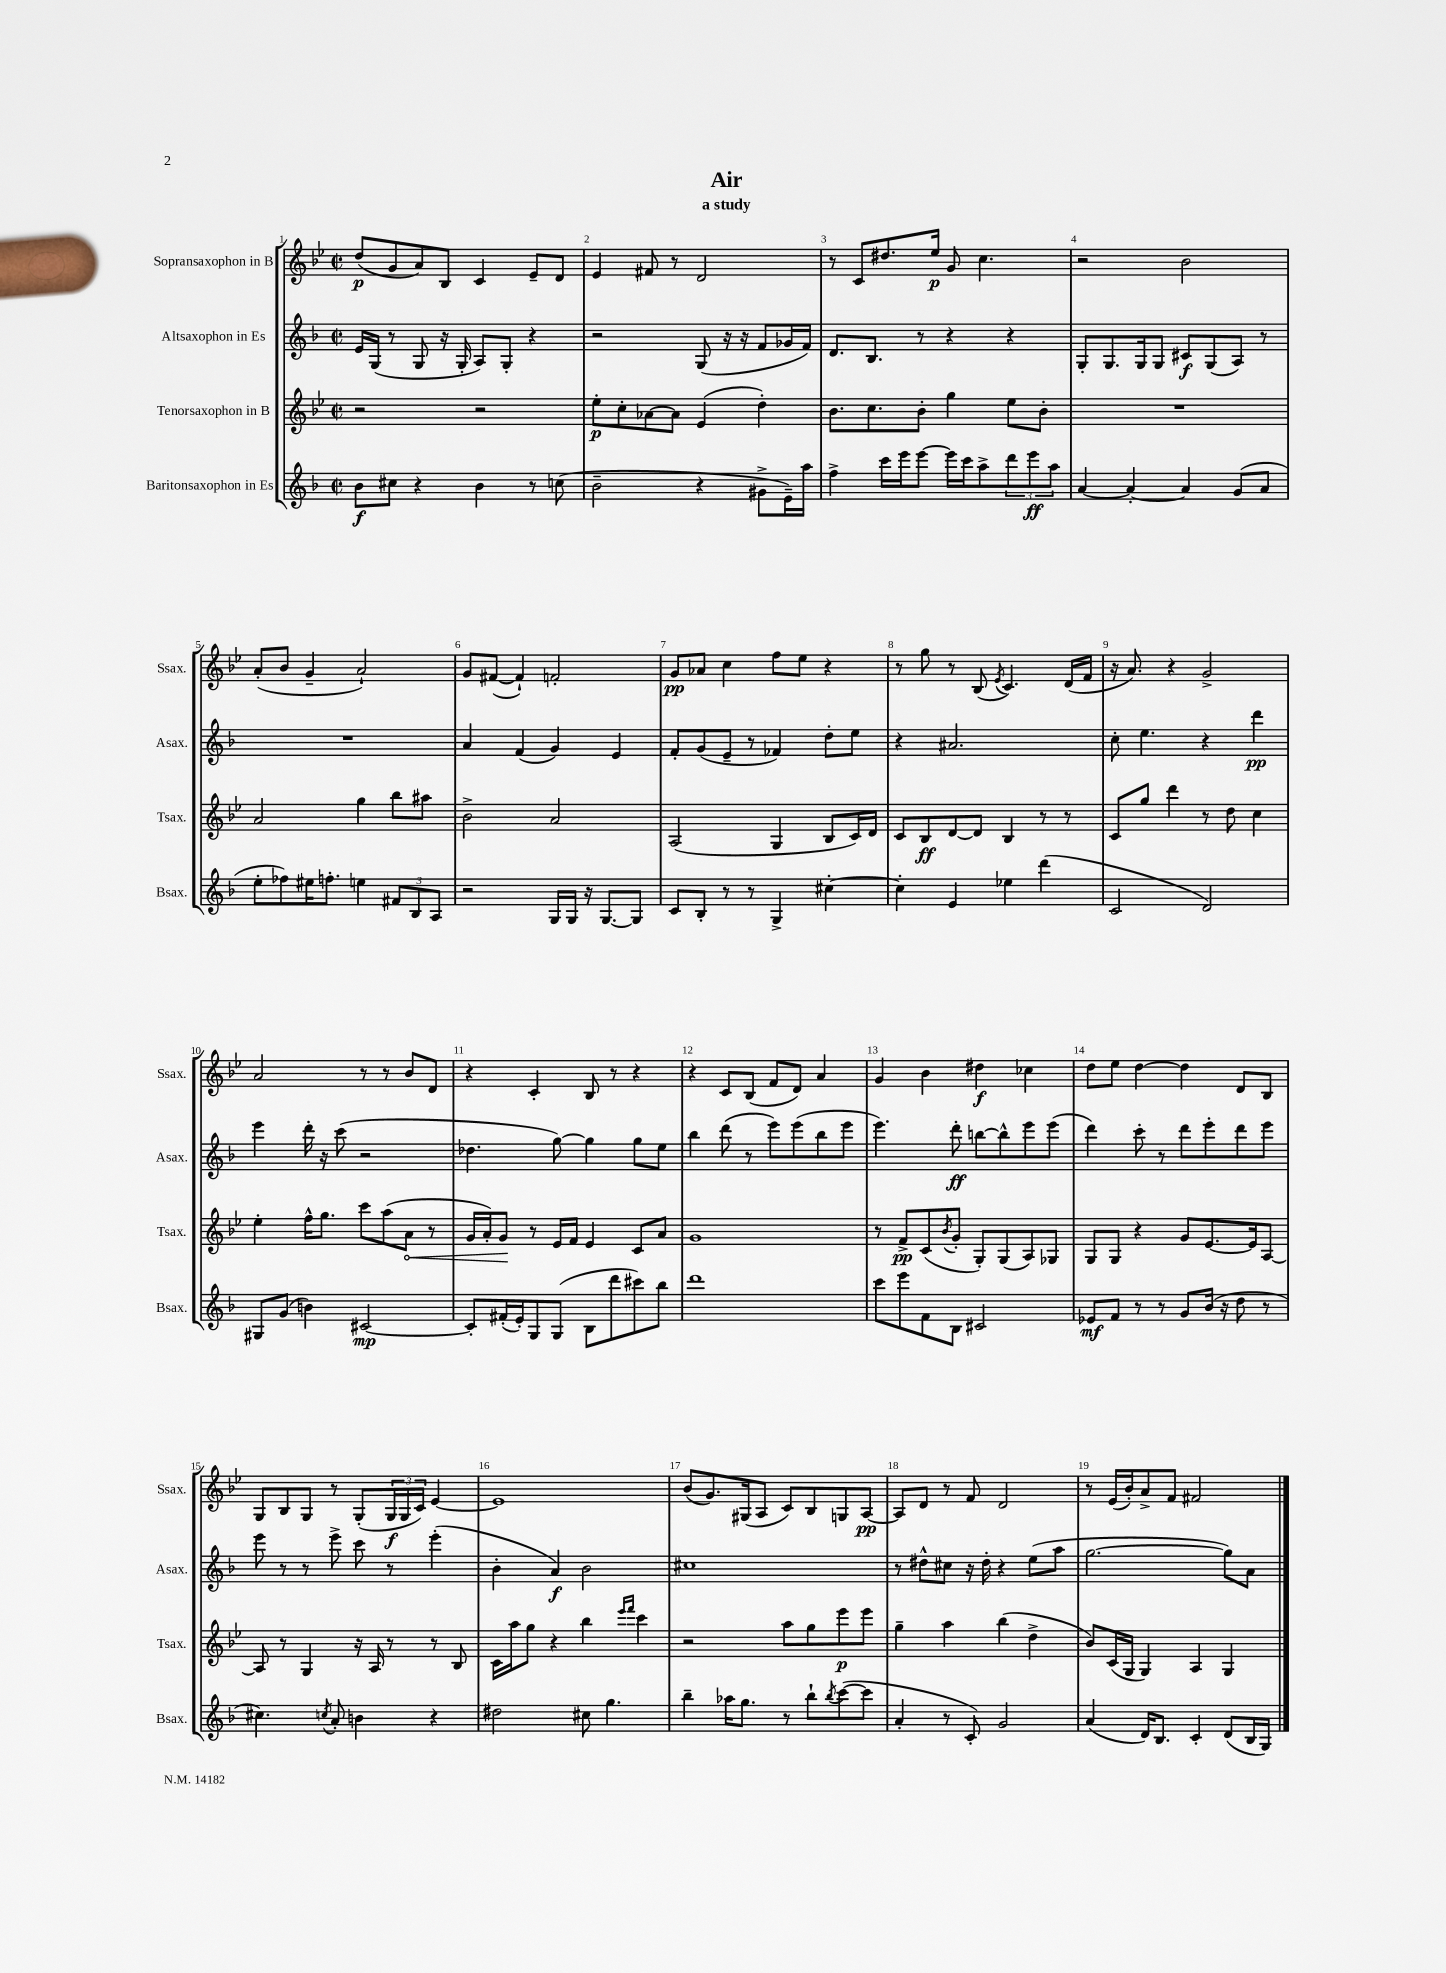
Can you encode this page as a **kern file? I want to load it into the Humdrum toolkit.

**kern	**dynam	**kern	**dynam	**kern	**dynam	**kern	**dynam
*part4	*part4	*part3	*part3	*part2	*part2	*part1	*part1
*staff4	*staff4	*staff3	*staff3	*staff2	*staff2	*staff1	*staff1
*I"Baritonsaxophon in Es	*	*I"Tenorsaxophon in B	*	*I"Altsaxophon in Es	*	*I"Sopransaxophon in B	*
*I'Bsax.	*	*I'Tsax.	*	*I'Asax.	*	*I'Ssax.	*
*clefG2	*	*clefG2	*	*clefG2	*	*clefG2	*
*k[b-]	*	*k[b-e-]	*	*k[b-]	*	*k[b-e-]	*
*M2/2	*	*M2/2	*	*M2/2	*	*M2/2	*
*met(c|)	*	*met(c|)	*	*met(c|)	*	*met(c|)	*
=1	=1	=1	=1	=1	=1	=1	=1
8b-\L	f	2r	.	16e/LL	.	(8dd/L	p
.	.	.	.	(16G/JJ	.	.	.
8cc#X\J	.	.	.	8r	.	8g/	.
4r	.	.	.	8G/	.	8a/)	.
.	.	.	.	16r	.	8B-/J	.
.	.	.	.	16G'/	.	.	.
4b-\	.	2r	.	8A/L)	.	4c/	.
.	.	.	.	8G'/J	.	.	.
8r	.	.	.	4r	.	8e-~/L	.
(8ccn\	.	.	.	.	.	8d/J	.
=2	=2	=2	=2	=2	=2	=2	=2
2b-~\	.	8ee-'\L	p	2r	.	4e-/	.
.	.	8cc'\	.	.	.	.	.
.	.	[8a-X\	.	.	.	8f#X/	.
.	.	8a-\J]	.	.	.	8r	.
4r	.	(4e-/	.	(8G/	.	2d/	.
.	.	.	.	16r	.	.	.
.	.	.	.	16r	.	.	.
8g#X^\L	.	4dd'\)	.	8f/L	.	.	.
16e~\L)	.	.	.	16g-X/L	.	.	.
16aa\JJ	.	.	.	16f/JJ)	.	.	.
=3	=3	=3	=3	=3	=3	=3	=3
4ff^\	.	8.b-\L	.	8.d/L	.	8r	.
.	.	.	.	.	.	8c/L	.
.	.	8.cc\	.	8.B-/J	.	.	.
16ccc\LL	.	.	.	.	.	8.dd#X/	.
16eee\J	.	.	.	.	.	.	.
[8eee\J	.	8b-'\J	.	8r	.	.	.
.	.	.	.	.	.	16ee-/Jk	p
16eee\LL]	.	4gg\	.	4r	.	8g/	.
16ccc\J	.	.	.	.	.	.	.
8aa^\	.	.	.	.	.	4.cc\	.
12ddd\	.	8ee-\L	.	4r	.	.	.
12eee\	ff	.	.	.	.	.	.
.	.	8b-'\J	.	.	.	.	.
12aa\J	.	.	.	.	.	.	.
=4	=4	=4	=4	=4	=4	=4	=4
[4a/	.	1r	.	8G'/L	.	2r	.
.	.	.	.	8.G/	.	.	.
4a'/_	.	.	.	.	.	.	.
.	.	.	.	16G/k	.	.	.
.	.	.	.	8G/J	.	.	.
4a/]	.	.	.	8c#X/L	f	2b-\	.
.	.	.	.	(8G/	.	.	.
(8g/L	.	.	.	8A/J)	.	.	.
8a/J	.	.	.	8r	.	.	.
!!LO:LB:g=z
=5	=5	=5	=5	=5	=5	=5	=5
8ee'\L	.	2a/	.	1r	.	(8a'/L	.
8ff-X\)	.	.	.	.	.	8b-/J	.
16ee#X\K	.	.	.	.	.	4g~/	.
8.ffn'\J	.	.	.	.	.	.	.
4een\	.	4gg\	.	.	.	2a`/)	.
12f#X/L	.	8bb-\L	.	.	.	.	.
12B-/	.	.	.	.	.	.	.
.	.	8aa#X\J	.	.	.	.	.
12A/J	.	.	.	.	.	.	.
=6	=6	=6	=6	=6	=6	=6	=6
2r	.	2b-^\	.	4a/	.	8g/L	.
.	.	.	.	.	.	([8f#X/J	.
.	.	.	.	(4f/	.	4f#`/])	.
16G/LL	.	2a/	.	4g/)	.	2fn'/	.
16G/JJ	.	.	.	.	.	.	.
16r	.	.	.	.	.	.	.
[8.G/L	.	.	.	.	.	.	.
.	.	.	.	4e/	.	.	.
8G/J]	.	.	.	.	.	.	.
=7	=7	=7	=7	=7	=7	=7	=7
8c/L	.	(2A/	.	8f'/L	.	8g/L	pp
8B-'/J	.	.	.	(8g/	.	8a-X/J	.
8r	.	.	.	8e~/J	.	4cc\	.
8r	.	.	.	8r	.	.	.
4G^/	.	4G/	.	4f-X/)	.	8ff\L	.
.	.	.	.	.	.	8ee-\J	.
[4cc#X'\	.	8B-/L	.	8dd'\L	.	4r	.
.	.	16c/L)	.	8ee\J	.	.	.
.	.	16d/JJ	.	.	.	.	.
=8	=8	=8	=8	=8	=8	=8	=8
4cc#'\]	.	8c/L	.	4r	.	8r	.
.	.	8B-/	ff	.	.	8gg\	.
4e/	.	[8d/	.	2.a#X/	.	8r	.
.	.	8d/J]	.	.	.	(8B-/	.
.	.	.	.	.	.	8qe-/	.
4ee-X\	.	4B-/	.	.	.	4.c/)	.
(4ddd\	.	8r	.	.	.	.	.
.	.	8r	.	.	.	(16d/LL	.
.	.	.	.	.	.	16f/JJ	.
=9	=9	=9	=9	=9	=9	=9	=9
2c/	.	8c/L	.	8cc'\	.	16r	.
.	.	.	.	.	.	8.a/)	.
.	.	8gg/J	.	4.ee\	.	.	.
.	.	4ddd\	.	.	.	4r	.
2d/)	.	8r	.	4r	.	2g^/	.
.	.	8dd\	.	.	.	.	.
.	.	4cc\	.	4ddd\	pp	.	.
!!LO:LB:g=z
=10	=10	=10	=10	=10	=10	=10	=10
8G#X/L	.	4ee-'\	.	4eee\	.	2a/	.
(8g/J	.	.	.	.	.	.	.
4bn\)	.	16ff^^\KL	.	16ddd'\	.	.	.
.	.	8.gg\J	.	16r	.	.	.
.	.	.	.	(8ccc\	.	.	.
[2c#X/	mp	8ccc\L	.	2r	.	8r	.
.	.	(8aa\	.	.	.	8r	.
!	!	!	!LO:HP:b	!	!	!	!
.	.	8a\J	<	.	.	8b-/L	.
.	.	8r	.	.	.	8d/J	.
=11	=11	=11	=11	=11	=11	=11	=11
8c#'/L]	.	16g/LL	.	4.dd-X\	.	4r	.
.	.	16a'/J)	.	.	.	.	.
(16f#X'/L	.	8g/J	.	.	.	.	.
16e'/J)	.	.	.	.	.	.	.
8G/	.	8r	[	.	.	4c'/	.
(8G/J	.	16e-/LL	.	[8gg\)	.	.	.
.	.	16f/JJ	.	.	.	.	.
8B-\L	.	4e-/	.	4gg\]	.	8B-/	.
8ddd\	.	.	.	.	.	8r	.
8ccc#X\)	.	8c/L	.	8gg\L	.	4r	.
8bb-\J	.	8a/J	.	8ee\J	.	.	.
=12	=12	=12	=12	=12	=12	=12	=12
1ddd	.	1g	.	4bb-\	.	4r	.
.	.	.	.	(8ddd\	.	8c/L	.
.	.	.	.	8r	.	(8B-/J	.
.	.	.	.	8eee\L)	.	8f/L	.
.	.	.	.	(8eee\	.	8d/J)	.
.	.	.	.	8bb-\	.	4a/	.
.	.	.	.	8eee\J	.	.	.
=13	=13	=13	=13	=13	=13	=13	=13
8ccc\L	.	8r	.	4.eee\)	.	4g/	.
8eee\	.	8f^/L	pp	.	.	.	.
8f\	.	(8c/	.	.	.	4b-\	.
.	.	8qb-/	.	.	.	.	.
8B-\J	.	8g'/J	.	8ddd'\	ff	.	.
2c#X/	.	8G'/L)	.	[8bbn\L	.	4dd#X\	f
.	.	(8G/	.	8bb^^\]	.	.	.
.	.	8A/)	.	8eee\	.	4cc-X\	.
.	.	8G-X/J	.	(8eee\J	.	.	.
=14	=14	=14	=14	=14	=14	=14	=14
8e-X/L	mf	8G/L	.	4ddd\)	.	8dd\L	.
8f/J	.	8G/J	.	.	.	8ee-\J	.
8r	.	4r	.	8ccc'\	.	[4dd\	.
8r	.	.	.	8r	.	.	.
8g/L	.	8g/L	.	8ddd\L	.	4dd\]	.
(16b-/Jk	.	[8.e-/	.	8eee'\	.	.	.
16r	.	.	.	.	.	.	.
8dd\	.	.	.	8ddd\	.	8d/L	.
.	.	16e-/k]	.	.	.	.	.
8r	.	[8A/J	.	8eee\J	.	8B-/J	.
!!LO:LB:g=z
=15	=15	=15	=15	=15	=15	=15	=15
4.cc#X\)	.	8A/]	.	8eee\	.	8G/L	.
.	.	8r	.	8r	.	8B-/	.
.	.	4G/	.	8r	.	8G/J	.
8qccn/	.	.	.	.	.	.	.
8a'/	.	.	.	8eee^\	.	8r	.
4bn\	.	16r	.	8ccc\	.	(8G'/L	.
.	.	16A/	.	.	.	.	.
.	.	8r	.	8r	.	24G/L	f
.	.	.	.	.	.	24G/	.
.	.	.	.	.	.	24c/JJ)	.
4r	.	8r	.	(4eee'\	.	[4e-/	.
.	.	8B-/	.	.	.	.	.
=16	=16	=16	=16	=16	=16	=16	=16
2dd#X\	.	16c\LL	.	4b-'\	.	1e-]	.
.	.	16aa\J	.	.	.	.	.
.	.	8gg\J	.	.	.	.	.
.	.	4r	.	4a/)	f	.	.
8cc#X\	.	4bb-\	.	2b-\	.	.	.
4.gg\	.	.	.	.	.	.	.
.	.	16qqeee-/LL	.	.	.	.	.
.	.	16qqfff/JJ	.	.	.	.	.
.	.	4ccc\	.	.	.	.	.
=17	=17	=17	=17	=17	=17	=17	=17
4bb-~\	.	2r	.	1cc#X	.	(8b-/L	.
.	.	.	.	.	.	8.g/)	.
16aa-X\KL	.	.	.	.	.	.	.
8.gg\J	.	.	.	.	.	(16G#X/k	.
.	.	.	.	.	.	8A/J	.
8r	.	8aa\L	.	.	.	8c/L)	.
8bb-`\L	.	8gg\	.	.	.	8B-/	.
8qbb-/	.	.	.	.	.	.	.
([8ccc\	.	8eee-\	p	.	.	8Gn/	.
8ccc\J]	.	8eee-\J	.	.	.	[8A/J	pp
=18	=18	=18	=18	=18	=18	=18	=18
4a'/	.	4gg~\	.	8r	.	8A/L]	.
.	.	.	.	8dd#X^^\L	.	8d/J	.
8r	.	4aa\	.	8cc#X\J	.	8r	.
8c'/)	.	.	.	16r	.	8f/	.
.	.	.	.	16dd#'\	.	.	.
2g/	.	(4bb-\	.	4r	.	2d/	.
.	.	4dd^\	.	(8ee\L	.	.	.
.	.	.	.	8aa\J	.	.	.
=19	=19	=19	=19	=19	=19	=19	=19
(4a/	.	8b-/L)	.	[2.gg\	.	8r	.
.	.	(16c/L	.	.	.	(16e-/LL	.
.	.	16G/JJ	.	.	.	16b-'/J)	.
16d/KL)	.	4G/)	.	.	.	8a^/	.
8.B-/J	.	.	.	.	.	.	.
.	.	.	.	.	.	8f/J	.
4c'/	.	4A/	.	.	.	2f#X/	.
(8d/L	.	4G/	.	8gg\L])	.	.	.
16B-/L	.	.	.	8a\J	.	.	.
16G/JJ)	.	.	.	.	.	.	.
==	==	==	==	==	==	==	==
*-	*-	*-	*-	*-	*-	*-	*-
